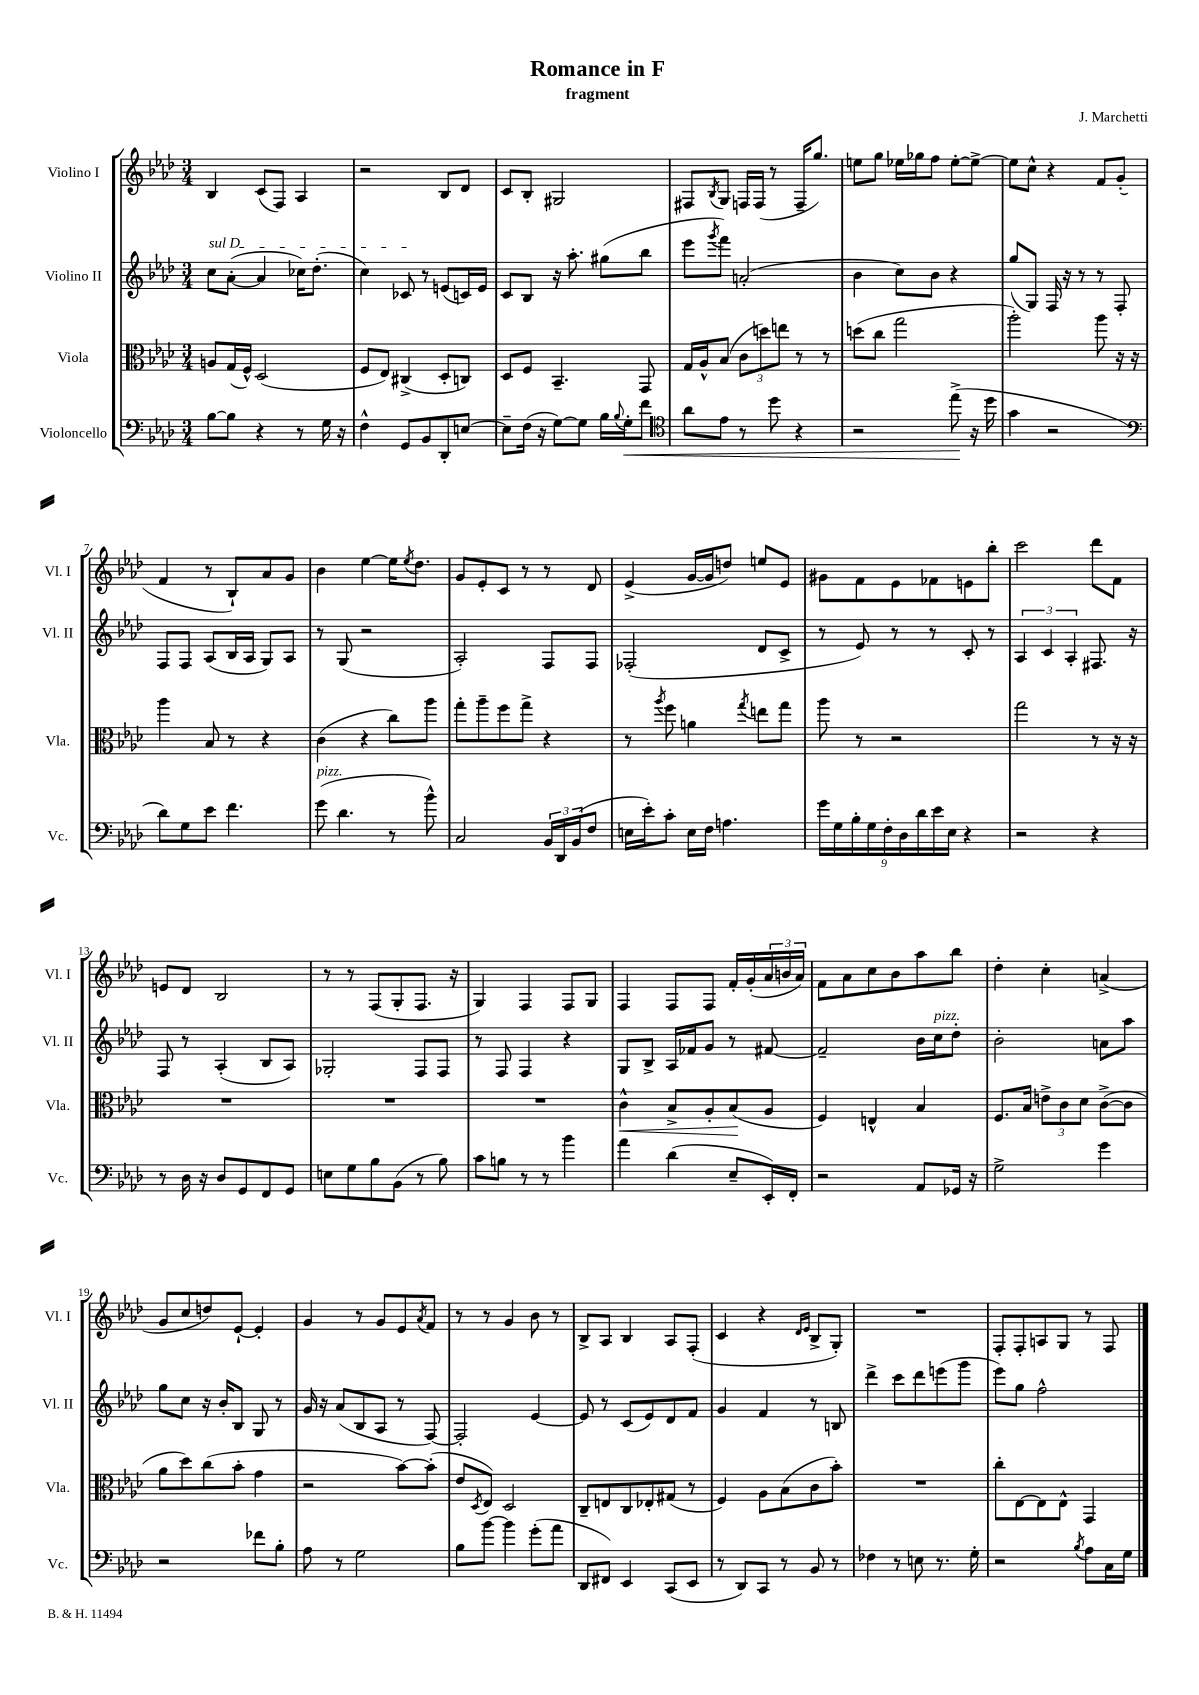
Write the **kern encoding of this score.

**kern	**dynam	**kern	**dynam	**kern	**kern
*part4	*part4	*part3	*part3	*part2	*part1
*staff4	*staff4	*staff3	*staff3	*staff2	*staff1
*I"Violoncello	*	*I"Viola	*	*I"Violino II	*I"Violino I
*I'Vc.	*	*I'Vla.	*	*I'Vl. II	*I'Vl. I
*clefF4	*	*clefC3	*	*clefG2	*clefG2
*k[b-e-a-d-]	*	*k[b-e-a-d-]	*	*k[b-e-a-d-]	*k[b-e-a-d-]
*M3/4	*	*M3/4	*	*M3/4	*M3/4
=1	=1	=1	=1	=1	=1
!	!	!	!	!LO:TX:a:i:t=sul D	!
[8B-\L	.	8An/L	.	8cc\L	4B-/
8B-\J]	.	(16G/L	.	([8a-'\J	.
.	.	16F^^/JJ)	.	.	.
4r	.	(2D-/	.	4a-/]	(8c/L
.	.	.	.	.	8F/J)
8r	.	.	.	16cc-X\KL)	4A-/
.	.	.	.	(8.dd-'\J	.
16G\	.	.	.	.	.
16r	.	.	.	.	.
=2	=2	=2	=2	=2	=2
4F^^\	.	8F/L	.	4cc\)	2r
.	.	8E-/J)	.	.	.
8GG/L	.	(4C#X^/	.	8c-X/	.
8BB-/	.	.	.	8r	.
8DD-'/	.	8D-'/L	.	(8en/L	8B-/L
[8En/J	.	8Cn/J)	.	16cn/L)	8d-/J
.	.	.	.	16e/JJ	.
=3	=3	=3	=3	=3	=3
8E~\L]	.	8D-/L	.	8c/L	8c/L
(16F\Jk	.	8F/J	.	8B-/J	8B-'/J
16r	.	.	.	.	.
[8G\L)	.	4.BB-~/	.	16r	2G#X/
.	.	.	.	8.aa-'\	.
8G\J]	.	.	.	.	.
16B-\LL	.	.	.	(8gg#X\L	.
8qqB-/	.	.	.	.	.
!	!LO:HP:b	!	!	!	!
16G'\J	<	.	.	.	.
8f\J	.	8GG/	.	8bb-\J	.
=4	=4	=4	=4	=4	=4
*clefC4	*	*	*	*	*
8a-\L	.	16G/LL	.	8eee-\L	8F#X/L
.	.	16A-^^/J	.	.	.
.	.	.	.	8qggg/	8qB-/
8e-\J	.	(8B-/J	.	8fff\J)	8G/J
8r	.	12c\L	.	(2an'/	16Fn/LL
.	.	.	.	.	(16F/JJ
.	.	12ddn\)	.	.	.
8dd-\	.	.	.	.	8r
.	.	12een\J	.	.	.
4r	.	8r	.	.	16F~/KL
.	.	.	.	.	8.gg/J)
.	.	8r	.	.	.
=5	=5	=5	=5	=5	=5
2r	.	(8ddn\L	.	4b-\	8een\L
.	.	8cc\J	.	.	8gg\J
.	.	2gg\	.	8cc\L)	16ee-X\LL
.	.	.	.	.	16gg-X\J
.	.	.	.	8b-\J	8ff\J
(8ee-^\	.	.	.	4r	[8ee-'\L
16r	[	.	.	.	8ee-^\J_
16dd-\	.	.	.	.	.
=6	=6	=6	=6	=6	=6
4g\	.	2aa-'\)	.	(8gg/L	8ee-\L]
.	.	.	.	8G/J)	8cc^^\J
2r	.	.	.	16F/	4r
.	.	.	.	16r	.
.	.	.	.	8r	.
.	.	8aa-\	.	8r	8f/L
.	.	16r	.	8F'/	(8g'/J
.	.	16r	.	.	.
!!LO:LB:g=z
=7	=7	=7	=7	=7	=7
*clefF4	*	*	*	*	*
8d-\L)	.	4aa-\	.	8F/L	4f/
8G\	.	.	.	8F/J	.
8e-\J	.	8B-/	.	(8A-/L	8r
4.f\	.	8r	.	16B-/L	8B-`/L)
.	.	.	.	16A-/JJ	.
.	.	4r	.	8G/L)	8a-/
.	.	.	.	8A-/J	8g/J
=8	=8	=8	=8	=8	=8
!LO:TX:a:i:t=pizz.	!	!	!	!	!
(8g\	.	(4c\	.	8r	4b-\
4.d-\	.	.	.	(8G/	.
.	.	4r	.	2r	[4ee-\
8r	.	8cc\L)	.	.	16ee-\KL]
.	.	.	.	.	8qee-/
.	.	.	.	.	8.dd-\J
8b-^^\)	.	8aa-\J	.	.	.
=9	=9	=9	=9	=9	=9
2C/	.	8gg'\L	.	2A-'/)	8g/L
.	.	8aa-~\	.	.	8e-'/
.	.	8ff\	.	.	8c/J
.	.	8gg^\J	.	.	8r
24BB-/LL	.	4r	.	8F/L	8r
24DD-/	.	.	.	.	.
(24BB-/J	.	.	.	.	.
8F/J	.	.	.	8F/J	8d-/
=10	=10	=10	=10	=10	=10
16En\LL	.	8r	.	(2F-X'/	(4e-^/
16e-'\J)	.	.	.	.	.
.	.	8qaa-/	.	.	.
8c'\J	.	8ff\	.	.	.
16E\LL	.	4an\	.	.	[16g/LL
16F\JJ	.	.	.	.	16g/J]
4.An\	.	.	.	.	8ddn/J)
.	.	8qgg/	.	.	.
.	.	8een\L	.	8d-/L	8een/L
.	.	8gg\J	.	8c^/J	8e-/J
=11	=11	=11	=11	=11	=11
18g\LL	.	8aa-\	.	8r	8g#X\L
18G\	.	.	.	.	.
18B-'\	.	.	.	.	.
.	.	8r	.	8e-/)	8f\
18G\	.	.	.	.	.
18F'\	.	.	.	.	.
.	.	2r	.	8r	8e-\
18D-\	.	.	.	.	.
18d-\	.	.	.	.	.
.	.	.	.	8r	8f-X\
18e-\	.	.	.	.	.
18E-\JJ	.	.	.	.	.
4r	.	.	.	8c'/	8en\
.	.	.	.	8r	8bb-'\J
=12	=12	=12	=12	=12	=12
2r	.	2gg\	.	6A-/	2ccc\
.	.	.	.	6c/	.
.	.	.	.	6A-'/	.
4r	.	8r	.	8.F#X/	8ddd-\L
.	.	16r	.	.	8f\J
.	.	16r	.	16r	.
!!LO:LB:g=z
=13	=13	=13	=13	=13	=13
8r	.	2.r	.	8F/	8en/L
16D-\	.	.	.	8r	8d-/J
16r	.	.	.	.	.
8D-/L	.	.	.	(4A-'/	2B-/
8GG/	.	.	.	.	.
8FF/	.	.	.	8B-/L	.
8GG/J	.	.	.	8A-/J)	.
=14	=14	=14	=14	=14	=14
8En\L	.	2.r	.	2G-X'/	8r
8G\	.	.	.	.	8r
8B-\	.	.	.	.	(8F/L
(8BB-\J	.	.	.	.	8G'/
8r	.	.	.	8F/L	8.F/J
8B-\)	.	.	.	8F/J	.
.	.	.	.	.	16r
=15	=15	=15	=15	=15	=15
8c\L	.	2.r	.	8r	4G/)
8Bn\J	.	.	.	8F/	.
8r	.	.	.	4F/	4F/
8r	.	.	.	.	.
4b-\	.	.	.	4r	8F/L
.	.	.	.	.	8G/J
=16	=16	=16	=16	=16	=16
!	!	!	!LO:HP:b	!	!
4a-\	.	4c^^\	<	8G/L	4F/
.	.	.	.	8B-^/J	.
(4d-\	.	8B-^/L	.	16A-/LL	8F/L
.	.	.	.	16f-X/J	.
.	.	8A-'/	.	8g/J	8F/J
8E-~/L	.	(8B-/	.	8r	16f'/LL
.	.	.	.	.	(16g'/
16EE-'/L)	.	8A-/J	[	[8f#X/	24a-/
.	.	.	.	.	24bn/
16FF'/JJ	.	.	.	.	.
.	.	.	.	.	24a-/JJ)
=17	=17	=17	=17	=17	=17
2r	.	4F/)	.	2f#~/]	8f\L
.	.	.	.	.	8a-\
.	.	4En^^/	.	.	8cc\
.	.	.	.	.	8b-\
8AA-/L	.	4B-/	.	16b-\LL	8aa-\
!	!	!	!	!LO:TX:a:i:t=pizz.	!
.	.	.	.	16cc\J	.
16GG-X/Jk	.	.	.	8dd-'\J	8bb-\J
16r	.	.	.	.	.
=18	=18	=18	=18	=18	=18
2G^\	.	8.F/L	.	2b-'\	4dd-'\
.	.	16B-/Jk	.	.	.
.	.	12en^\L	.	.	4cc'\
.	.	12c\	.	.	.
.	.	12d-\J	.	.	.
4g\	.	([8c^\L	.	8an\L	(4an^/
.	.	8c\J]	.	8aa-\J	.
!!LO:LB:g=z
=19	=19	=19	=19	=19	=19
2r	.	8a-\L	.	8gg\L	8g/L
.	.	8dd-\)	.	8cc\J	8cc/
.	.	(8cc\	.	16r	8ddn/)
.	.	.	.	16b-'/KL	.
.	.	8b-'\J	.	8B-/J	[8e-`/J
8f-X\L	.	4g\	.	8G/	4e-'/]
8B-'\J	.	.	.	8r	.
=20	=20	=20	=20	=20	=20
8A-\	.	2r	.	16g/	4g/
.	.	.	.	16r	.
8r	.	.	.	(8a-/L	.
2G\	.	.	.	8B-/	8r
.	.	.	.	8A-/J	8g/L
.	.	[8b-\L)	.	8r	8e-/
.	.	.	.	.	8qa-/
.	.	(8b-'\J]	.	[8F/)	8f/J
=21	=21	=21	=21	=21	=21
8B-\L	.	8e-/L	.	2F'/]	8r
.	.	8qD-/	.	.	.
[8b-\J	.	8E-/J)	.	.	8r
4b-\]	.	2D-/	.	.	4g/
(8g'\L	.	.	.	[4e-/	8b-\
8a-\J	.	.	.	.	8r
=22	=22	=22	=22	=22	=22
8DD-/L	.	8C~/L	.	8e-/]	8B-^/L
8FF#X/J)	.	8En/	.	8r	8A-/J
4EE-/	.	8C/	.	(8c/L	4B-/
.	.	8E-X'/	.	8e-/)	.
(8CC/L	.	(8G#X/J	.	8d-/	8A-/L
8EE-/J	.	8r	.	8f/J	(8F'/J
=23	=23	=23	=23	=23	=23
8r	.	4F/)	.	4g/	4c/
8DD-/L)	.	.	.	.	.
8CC/J	.	8A-\L	.	4f/	4r
8r	.	(8B-\	.	.	.
.	.	.	.	.	16qqd-/LL
.	.	.	.	.	16qqe-/JJ
8BB-/	.	8c\	.	8r	8B-^/L
8r	.	8b-'\J)	.	8Bn/	8G'/J)
=24	=24	=24	=24	=24	=24
4F-X\	.	2.r	.	4ddd-^\	2.r
8r	.	.	.	8ccc\L	.
8En\	.	.	.	8ddd-\	.
8.r	.	.	.	(8eeen\	.
.	.	.	.	8ggg\J	.
16G'\	.	.	.	.	.
=25	=25	=25	=25	=25	=25
2r	.	8cc'\L	.	8eee-\L)	8F'/L
.	.	[8E-\	.	8gg\J	8F'/
.	.	8E-\]	.	2ff^^\	8An/
.	.	8E-^^\J	.	.	8G/J
8qB-/	.	.	.	.	.
8A-\L	.	4GG/	.	.	8r
16C\L	.	.	.	.	8F/
16G\JJ	.	.	.	.	.
==	==	==	==	==	==
*-	*-	*-	*-	*-	*-
